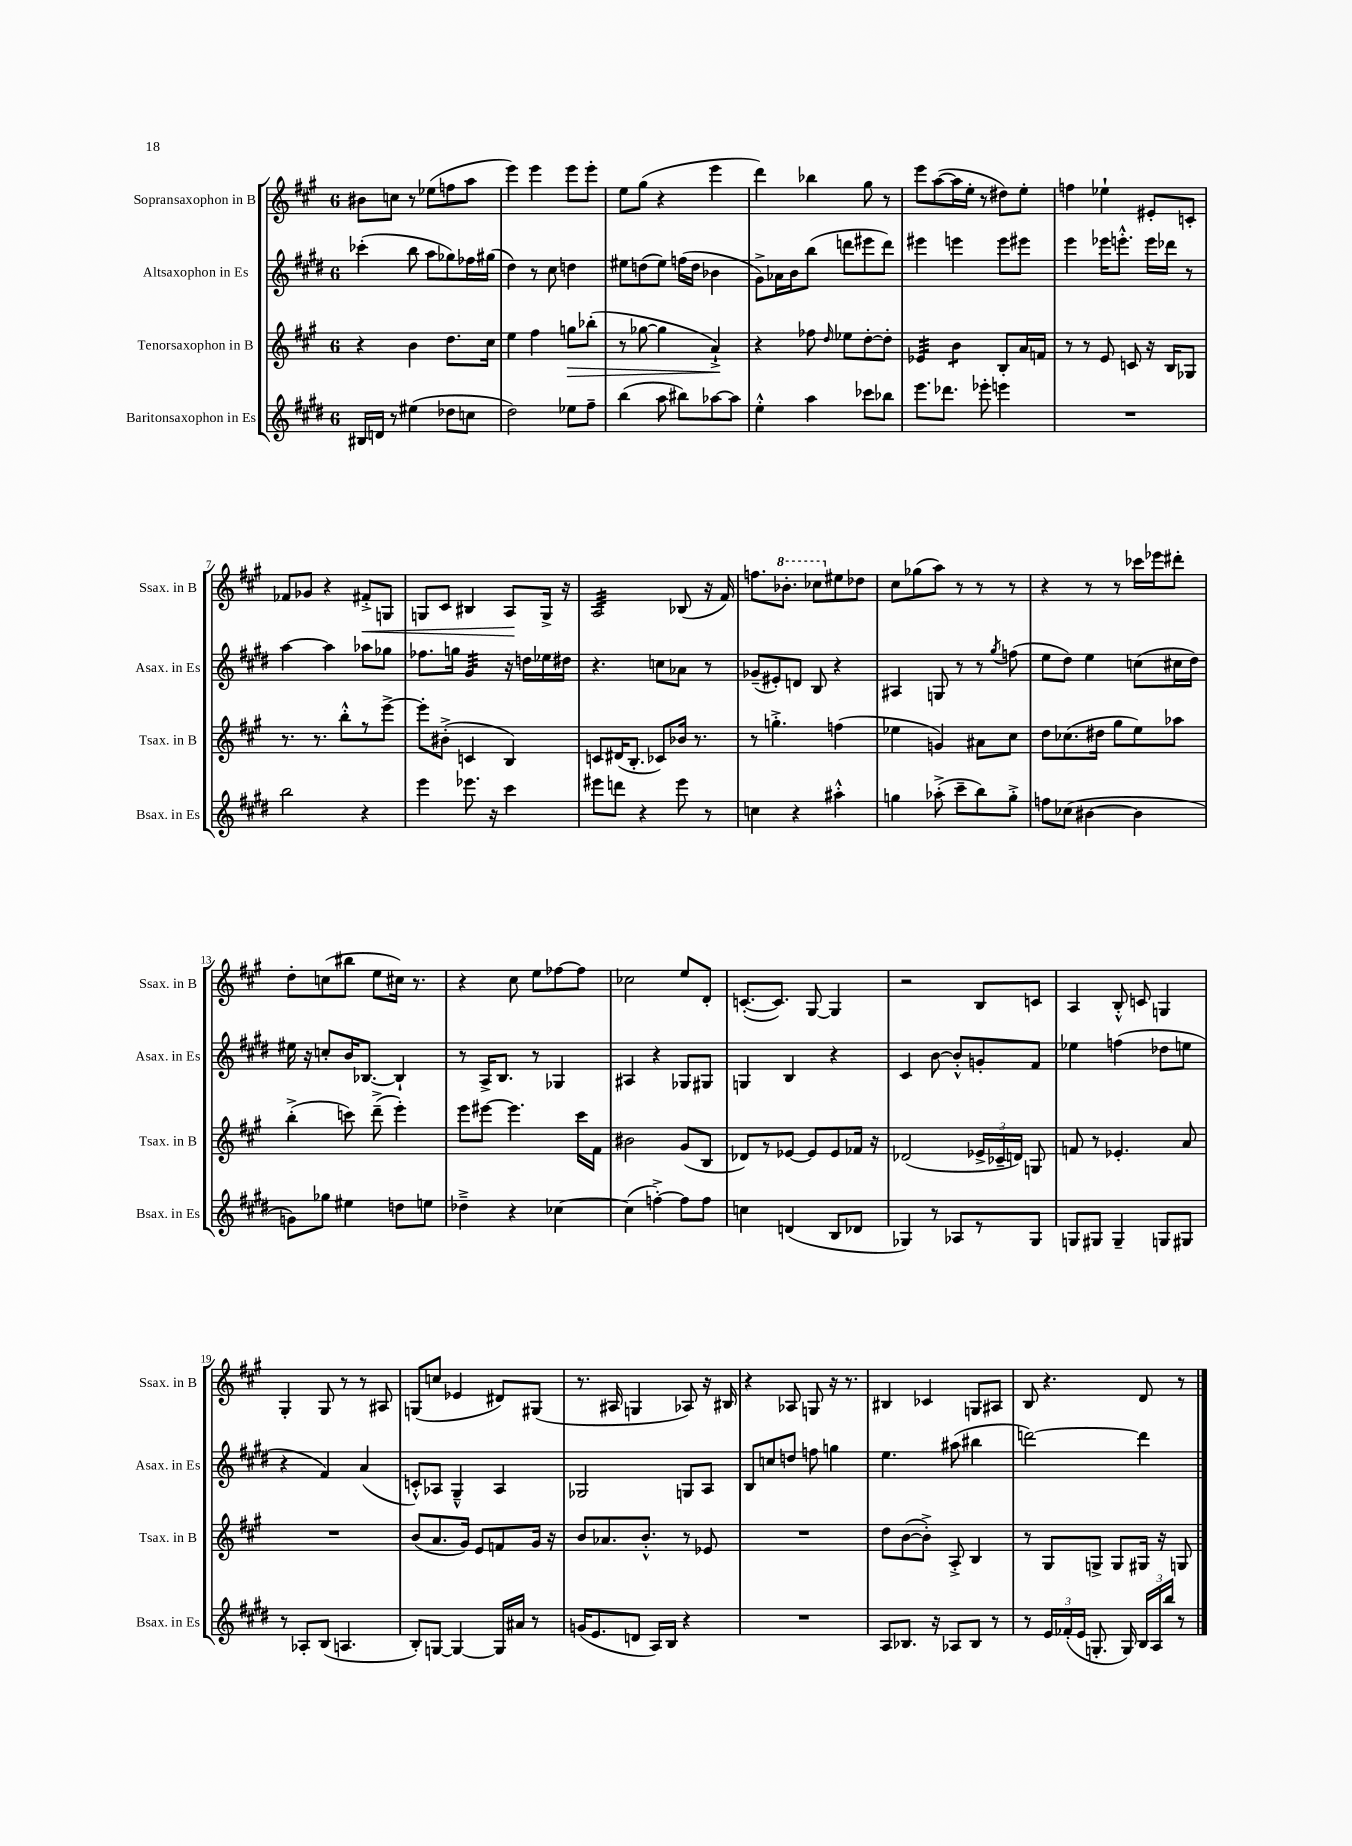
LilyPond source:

<<
\new StaffGroup <<
\new Staff = "s0" \with { instrumentName = "Sopransaxophon in B" shortInstrumentName = "Ssax. in B" } {
    \clef treble \key a \major \once \override Staff.TimeSignature.style = #'single-digit \time 6/8
    \autoBeamOff bis'8[ c''8] r8 ees''8[( f''8 a''8] |
    e'''4) e'''4 e'''8[ e'''8]-. |
    e''8[ gis''8]( r4 e'''4 |
    d'''4) bes''4 gis''8 r8 |
    e'''8[ a''8~( a''16 e''16]-. r8 dis''8[) e''8]-. |
    f''4 ees''4-! eis'8[-. c'8]-. |
    fes'8[ ges'8] r4 fis'8[-.->\< g8] |
    g8[ cis'8] bis4 a8[\! g16]-> r16 |
    a2:32 bes8( r16 fis'16) |
    f''8.[ \ottava #1 bes''8.]-. ces'''8[ \ottava #0 eis''8 des''8] |
    cis''8[ ges''8( a''8]) r8 r8 r8 |
    r4 r8 r8 ces'''16[ ees'''16 dis'''8]-. |
    d''8[-. c''8( bis''8] e''8[ cis''16]) r8. |
    r4 cis''8 e''8[ fes''8~ fes''8] |
    ces''2 e''8[ d'8]-. |
    c'8.[~-.( c'8.]) gis8~ gis4 |
    r2 b8[ c'8] |
    a4 b8-.-^ c'8 g4 |
    gis4-. gis8 r8 r8 ais8 |
    g8[( c''8] ees'4 dis'8[) gis8]( |
    r8. ais16 g4 aes8) r16 bis16 |
    r4 aes8 g8 r16 r8. |
    bis4 ces'4 g8[ ais8] |
    b8 r4. d'8 r8 \bar "|." |
}
\new Staff = "s1" \with { instrumentName = "Altsaxophon in Es" shortInstrumentName = "Asax. in Es" } {
    \clef treble \key e \major \once \override Staff.TimeSignature.style = #'single-digit \time 6/8
    \autoBeamOff ces'''4-.( b''8 a''8[ ges''8) fes''16 gis''16]( |
    dis''4) r8 cis''8 d''4 |
    eis''8[ d''8( eis''8]) f''16[( d''16] bes'4 |
    gis'8[->) aes'16 b'16 b''8]( d'''8[ eis'''8 d'''8]) |
    eis'''4 e'''4 e'''8[ eis'''8] |
    e'''4 ees'''16[ e'''8.]-.-^ e'''16[ des'''16] r8 |
    a''4~ a''4 aes''8[ ges''8] |
    fes''8.[ g''16] gis'4:32 r16 d''16[ ees''16 dis''16] |
    r4. c''8[ aes'8] r8 |
    ges'8[--( eis'8-.) d'8] b8 r4 |
    ais4 g8 r8 r8 \acciaccatura { gis''8 } f''8( |
    e''8[ dis''8]) e''4 c''8[( cis''16 dis''16]) |
    eis''16 r16 c''8[-. b'16 bes8.]~ bes4-! |
    r8 a16[-> b8.] r8 ges4 |
    ais4 r4 ges8[ gis8] |
    g4 b4 r4 |
    cis'4 b'8~ b'8[-.-^ g'8-. fis'8] |
    ees''4 f''4( des''8[ e''8] |
    r4 fis'4) a'4( |
    c'8[-.-^) aes8] gis4---^ aes4 |
    ges2 g8[ a8] |
    b8[ c''8 d''8] f''8 g''4 |
    e''4. ais''8( bis''4 |
    d'''2~) d'''4 \bar "|." |
}
\new Staff = "s2" \with { instrumentName = "Tenorsaxophon in B" shortInstrumentName = "Tsax. in B" } {
    \clef treble \key a \major \once \override Staff.TimeSignature.style = #'single-digit \time 6/8
    \autoBeamOff r4 b'4 d''8.[ cis''16] |
    e''4 fis''4 g''8[\> bes''8]-.( |
    r8 ges''8~ ges''4 a'4-!->\!) |
    r4 fes''8 \grace { d''16 } ees''8[ d''8~-. d''8]-. |
    ees'4:32 b'4:8 b8[-. a'16 f'16] |
    r8 r8 e'8 c'8 r16 b16[ ges8] |
    r8. r8. b''8[-.-^ r8 e'''8]~-> |
    e'''8[-. bis'8]-.->( c'4 b4) |
    c'8[ dis'16( b8.]-. ces'8[) bes'16] r8. |
    r8 g''4.-.-> f''4( |
    ees''4 g'4) ais'8[ cis''8] |
    d''8[ ces''8.( dis''16] gis''8[ e''8) aes''8] |
    b''4-.->( c'''8) d'''8--->( e'''4-.) |
    e'''8[ eis'''8]~ eis'''4. cis'''16[ fis'16] |
    bis'2 gis'8[( b8] |
    des'8[) r8 ees'8]~ ees'8[ ees'8 fes'16] r16 |
    des'2( \tuplet 3/2 { ees'16[-> ces'16-- d'16]) } g8 |
    f'8 r8 ees'4.-. a'8 |
    R2. |
    b'8[( a'8. gis'16]) e'8[ f'8 gis'16] r16 |
    b'8[ aes'8. b'8.]-.-^ r8 ees'8 |
    R2. |
    d''8[ b'8~( b'8]-.->) a8-.-> b4 |
    r8 gis8[ g8]-> g8[ gis16] r16 g8 \bar "|." |
}
\new Staff = "s3" \with { instrumentName = "Baritonsaxophon in Es" shortInstrumentName = "Bsax. in Es" } {
    \clef treble \key e \major \once \override Staff.TimeSignature.style = #'single-digit \time 6/8
    \autoBeamOff bis16[ d'16] r8 eis''4( des''8[ c''8] |
    dis''2) ees''8[ fis''8]-- |
    b''4( a''8 bis''8[) aes''8~ aes''8] |
    e''4-.-^ a''4 ces'''8[ bes''8] |
    e'''8.[ des'''8.] ees'''8-. e'''4 |
    R2. |
    b''2 r4 |
    e'''4 ees'''8. r16 cis'''4 |
    eis'''8[ d'''8] r4 eis'''8 r8 |
    c''4 r4 ais''4-.-^ |
    g''4 aes''8-.->( cis'''8[-- b''8) g''8]-.-> |
    f''8[ ces''8]( bis'4~ bis'4 |
    g'8[) ges''8] eis''4 d''8[ e''8] |
    des''4---> r4 ces''4~ |
    ces''4( f''4~-.->) f''8[ f''8] |
    c''4 d'4( b8[ des'8] |
    ges4) r8 aes8[ r8 ges8] |
    g8[ gis8] gis4-- g8[ gis8] |
    r8 aes8[-. b8]( a4. |
    b8[-.) g8]~ g4~ g16[ ais'16] r8 |
    g'16[( e'8. d'8] a16[) b16] r4 |
    R2. |
    a8[ bes8.] r16 aes8[ bes8] r8 |
    r8 \tuplet 3/2 { e'16[ fes'16-.( e'16] } g8.-. g16) \tuplet 3/2 { b16[ a16 b''16] } r8 \bar "|." |
}
>>
>>
